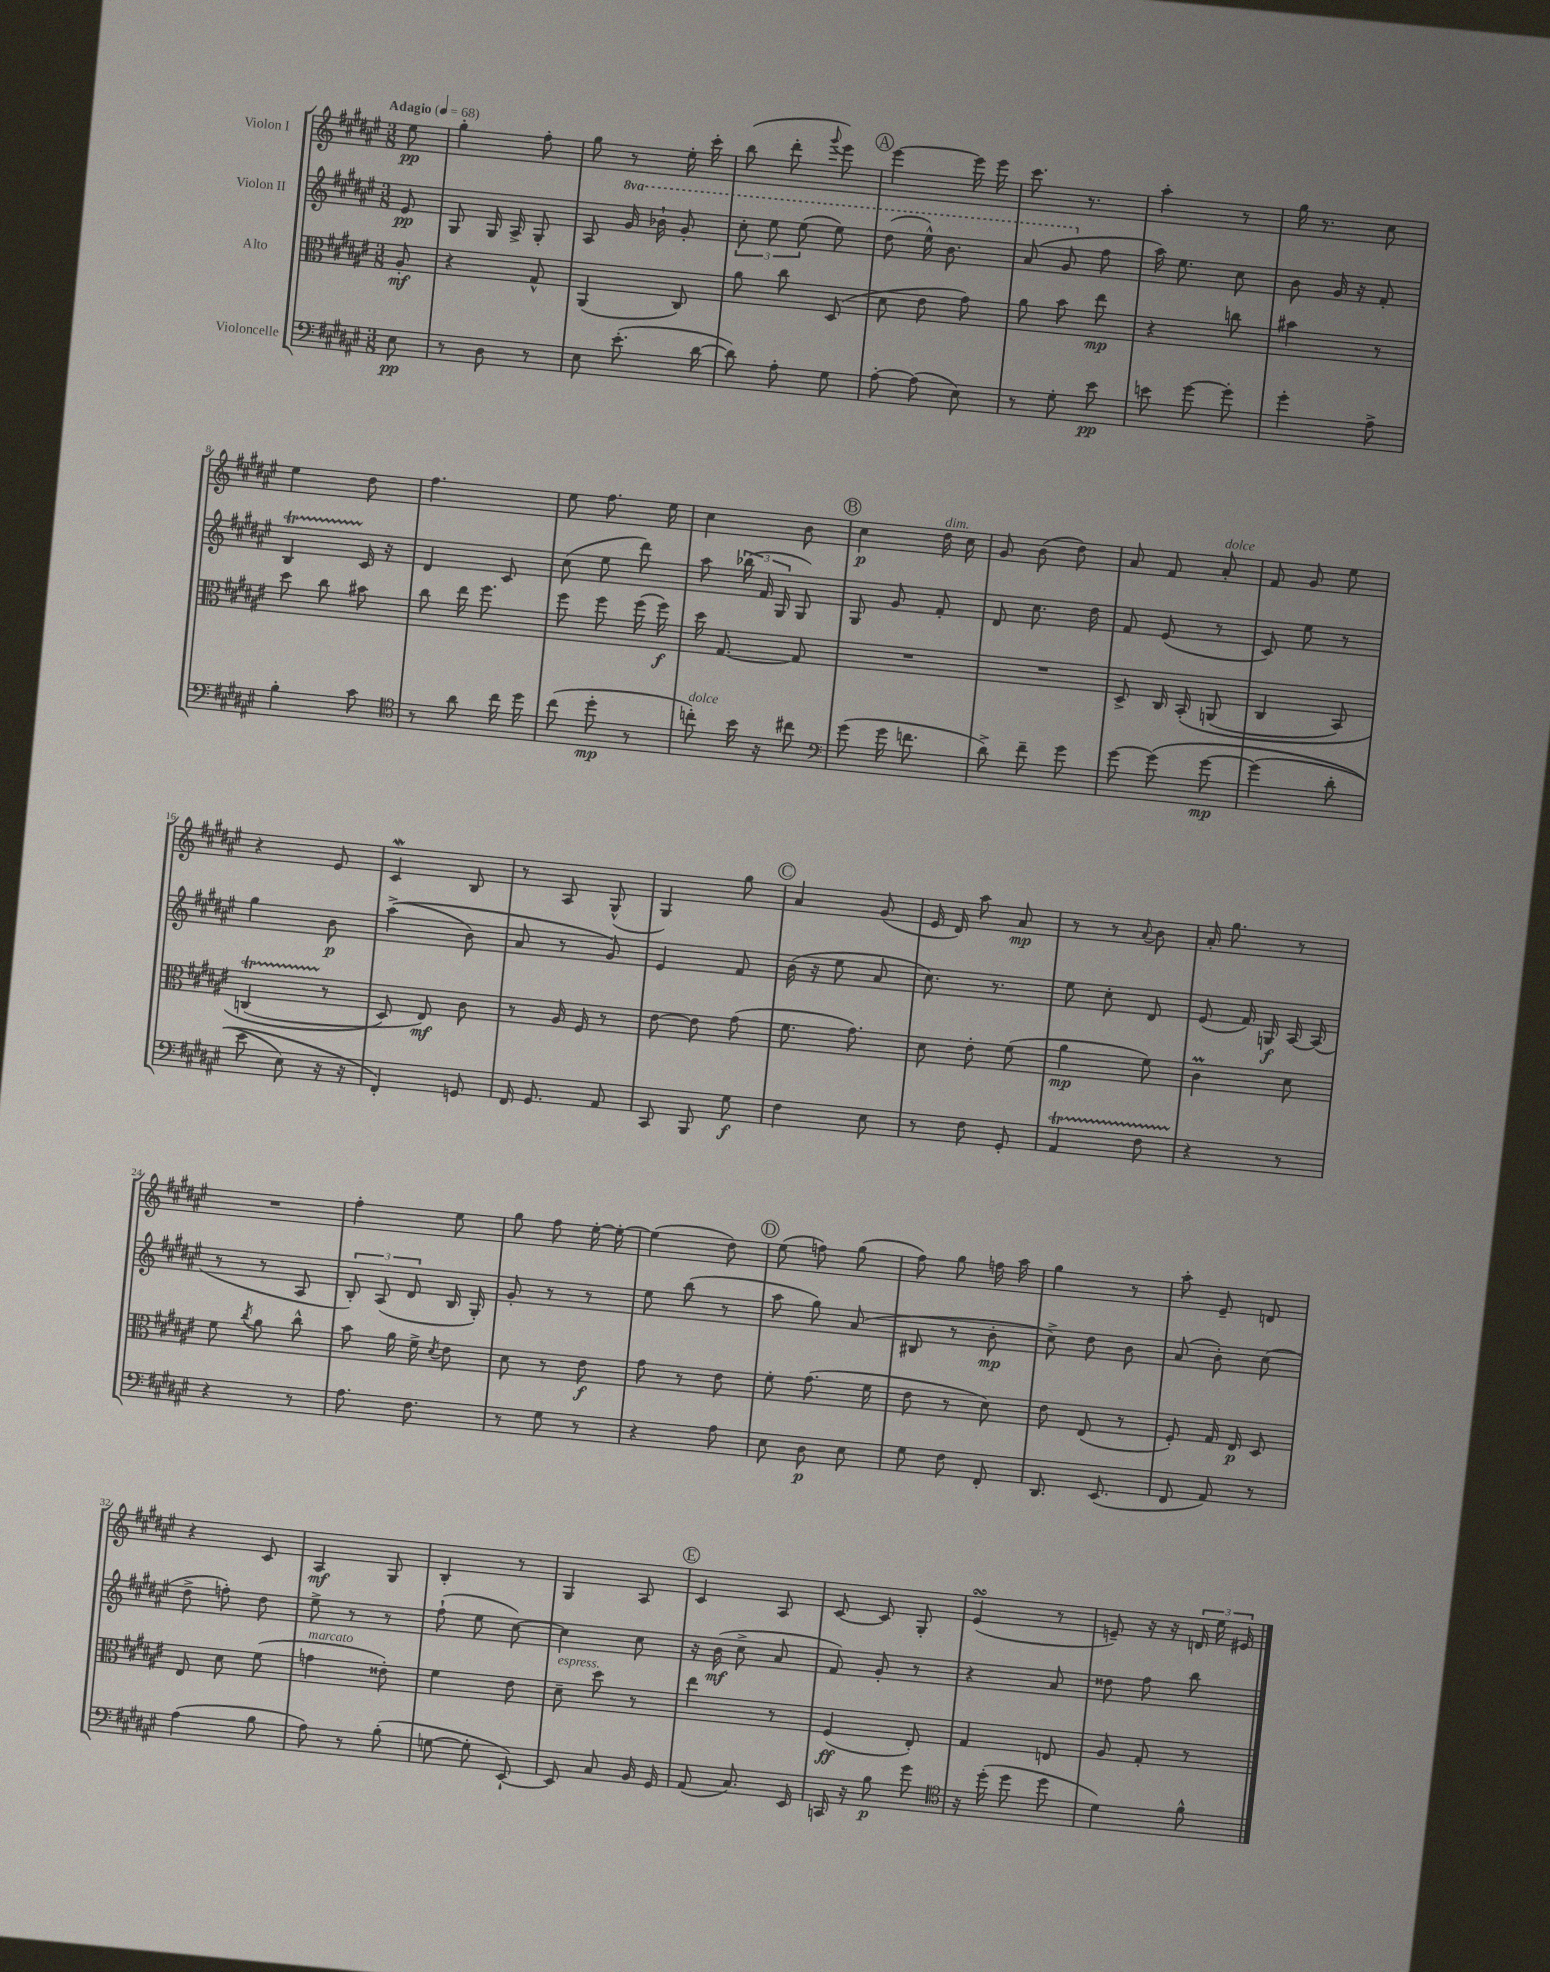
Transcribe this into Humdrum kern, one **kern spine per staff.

**kern	**kern	**kern	**kern
*staff4	*staff3	*staff2	*staff1
*clefF4	*clefC3	*clefG2	*clefG2
*k[f#c#g#d#a#e#]	*k[f#c#g#d#a#e#]	*k[f#c#g#d#a#e#]	*k[f#c#g#d#a#e#]
*M3/8	*M3/8	*M3/8	*M3/8
*MM68	*MM68	*MM68	*MM68
8E#\	8A#'/	8e#/	8ee#\
=	=	=	=
8r	4r	8G#/	4gg#'\
8D#\	.	16G#/	.
.	.	16A#^/	.
8r	8G#^^/	8G#'/	8ff#'\
=	=	=	=
8E#\	(4AA#/	8A#/	8gg#\
(8.e#'\	.	16gg#/	8r
.	.	16bb-`\	.
.	8C#/)	8gg#'/	16ee#'\
[16d#\	.	.	16ccc#'\
=	=	=	=
8d#\])	8a#\	12ccc#'\	(8bb\
.	.	12eee#\	.
8A#'\	8cc#\	.	8ddd#'\
.	.	(12eee#\	.
.	.	.	8qqggg#/
8G#\	(8D#/	8eee#\)	8eee#\)
=	=	=	=
[8A#'\	8d#\	(8ddd#\	[4eee#\
(8A#\]	8e#\	16eee#^^\)	.
.	.	8.bb\	.
8E#\)	8g#\)	.	16eee#\]
.	.	.	16eee#\
=	=	=	=
8r	8a#\	(8aa#/	8.ccc#\
8G#'\	8b\	8gg#/	.
.	.	.	8.r
8e#\	8ee#\	8ff#\	.
=	=	=	=
8e\	4r	16aa#\)	4aa#'\
.	.	8.ee#\	.
[8g#\	.	.	.
8g#'\]	8cc\	8cc#\	8r
=	=	=	=
4g#'\	4b#\	8b\	16gg#\
.	.	.	8.r
.	.	16g#/	.
.	.	16r	.
8A#^\	8r	8f#'/	8cc#\
=	=	=	=
4B'\	8dd#\	4B/	4ee#\
.	8cc#\	.	.
8c#\	8b#\	16c#/	8dd#\
.	.	16r	.
=	=	=	=
*clefC4	*	*	*
8r	8cc#\	4d#/	4.ff#\
8a#\	16ee#\	.	.
.	8.ff#\	.	.
16cc#\	.	8c#/	.
16dd#\	.	.	.
=	=	=	=
(8cc#\	8ff#\	(8cc#\	8ee#\
8dd#'\	8ff#\	8ee#\	8.ff#\
8r	(16ff#\	8ddd#\)	.
.	16ff#\)	.	16ee#\
=	=	=	=
8cc'\)	16dd#\	8aa#\	4cc#\
.	[8.G#/	.	.
16b\	.	(24bb-\	.
.	.	24f#/	.
16r	.	.	.
.	.	24G#/	.
8cc#\	8G#/]	8G#/)	8b\
=	=	=	=
*clefF4	*	*	*
(8g#\	4.r	8G#/	4cc#\
16g#\	.	8g#/	.
8.f\	.	.	.
.	.	8f#'/	16dd#\
.	.	.	16cc#\
=	=	=	=
8d#^\)	4.r	8d#/	8g#/
8f#~\	.	8.cc#\	(8b\
8g#\	.	.	8dd#\)
.	.	16dd#\	.
=	=	=	=
[8g#\	8D#^/	8f#/	8a#/
&(8g#\]	16C#/	(8e#/	8f#/
.	&(16BB'/	.	.
[8g#\	(8AA/	8r	8a#'/
=	=	=	=
(4g#\]	4C#/	8c#/)	8f#/
.	.	8ee#\	8g#/
8d#'\	8BB/)	8r	8ee#\
=	=	=	=
8e#\	(4C/	4gg#\	4r
8E#\)	.	.	.
16r	8r	8b\	8e#/
16r	.	.	.
=	=	=	=
4FF#'/&)	8D#/&)	&((4aa#^\	4c#/
.	8E#/)	.	.
8GG/	8c#\	8b\)	8B/
=	=	=	=
16FF#/	8r	8a#/	8r
8.GG#/	.	.	.
.	16A#/	8r	8A#/
.	16F#/	.	.
8AA#/	8r	8g#/&)	(8G#^^/
=	=	=	=
8CC#/	[8e#\	4e#/	4G#/)
8BBB/	8e#\]	.	.
8G#\	(8g#\	8f#/	8gg#\
=	=	=	=
4F#\	8.f#\	(16b\	4a#/
.	.	16r	.
.	.	8ee#\	.
.	8.g#\)	.	.
8E#\	.	8a#/	(8g#/
=	=	=	=
8r	8d#\	8.cc#\)	16e#/
.	.	.	16d#/)
8F#\	8e#'\	.	8aa#\
.	.	8.r	.
8GG#'/	(8f#\	.	8a#/
=	=	=	=
4AA#/	4a#\	8ee#\	8r
.	.	8cc#'\	8r
.	.	.	8qqa#/
8F#\	8f#\)	8d#/	8b\
=	=	=	=
4r	4c#\	(8e#/	16a#'/
.	.	.	8.gg#\
.	.	16f#/)	.
.	.	16G/	.
8r	8d#\	[16A#/	8r
.	.	(16A#/]	.
=	=	=	=
4r	8f#\	8r	4.r
.	8qcc#/	.	.
.	8a#\	8r	.
8r	8cc#^^\	8A#/	.
=	=	=	=
8.A#\	8b\	12B'/)	4ff#'\
.	.	(12A#/	.
.	16a#\	.	.
.	.	12d#/	.
8.F#\	16f#^\	.	.
.	8qd#/	.	.
.	8e#\	16B/	8ee#\
.	.	16G#'/)	.
=	=	=	=
8r	8d#\	8g#'/	8gg#\
8G#\	8r	8r	8ff#\
8r	8e#\	8r	[16ee#'\
.	.	.	16ee#'\_
=	=	=	=
4r	8g#\	8ee#\	(4ee#\]
.	8r	(8bb\	.
8A#\	8e#\	8r	8dd#\)
=	=	=	=
8E#\	8f#'\	8aa#\	(8ee#\
8D#\	(8.g#\	8gg#\)	8ff\)
8E#\	.	(8a#/	(8gg#\
.	16f#\	.	.
=	=	=	=
8G#\	8e#\	8B#/	8ff#\)
8F#\	8r	8r	8gg#\
8FF#'/	8d#\)	8b'\	16ff\
.	.	.	16aa#\
=	=	=	=
8.DD#/	8e#\	8cc#^\)	4gg#\
.	(8E#/	8dd#\	.
(8.EE#/	.	.	.
.	8r	8b\	8r
=	=	=	=
8FF#/	8F#'/)	(8a#/	8aa#'\
8AA#/)	16G#/	8b'\)	8e#~/
.	16E#/	.	.
8r	8D#/	(8cc#\	8d/
=	=	=	=
(4A#\	8E#/	8dd#^\	4r
.	8d#\	8ff'\)	.
8B\	(8f#\	8dd#\	8c#/
=	=	=	=
8A#\)	4g\	8ee#^\	4A#/
8r	.	8r	.
(8B'\	8e##'\)	8r	8G#/
=	=	=	=
[8G\	4f#\	(8ff#`\	4B'/
8G'\]	.	8ee#\	.
[8EE#`/)	8e#\	[8cc#\)	8r
=	=	=	=
8EE#/]	8d#~\	4cc#\]	4G#/
8C#/	8dd#\	.	.
16BB/	8r	8cc#\	8A#/
16GG#/	.	.	.
=	=	=	=
(8AA#/	4ee#\	16r	4c#/
.	.	(16b\	.
8.C#/)	.	8cc#^\	.
.	8r	8a#/	8A#/
16EE#/	.	.	.
=	=	=	=
16CC/	(4F#/	8f#/)	[8c#/
16r	.	.	.
8B\	.	8g#'/	8c#/]
8g#\	8E#'/)	8r	8G#'/
=	=	=	=
*clefC4	*	*	*
16r	4G#/	4r	(4e#/
(16dd#'\	.	.	.
8dd#\	.	.	.
8dd#\	8E/	8a#/	8r
=	=	=	=
4d#\)	8A#/	8dd##\	8e~/)
.	8G#'/	8ff#\	16r
.	.	.	16r
8f#^^\	8r	8bb\	24d/
.	.	.	24ee#\
.	.	.	24e#/
==	==	==	==
*-	*-	*-	*-
